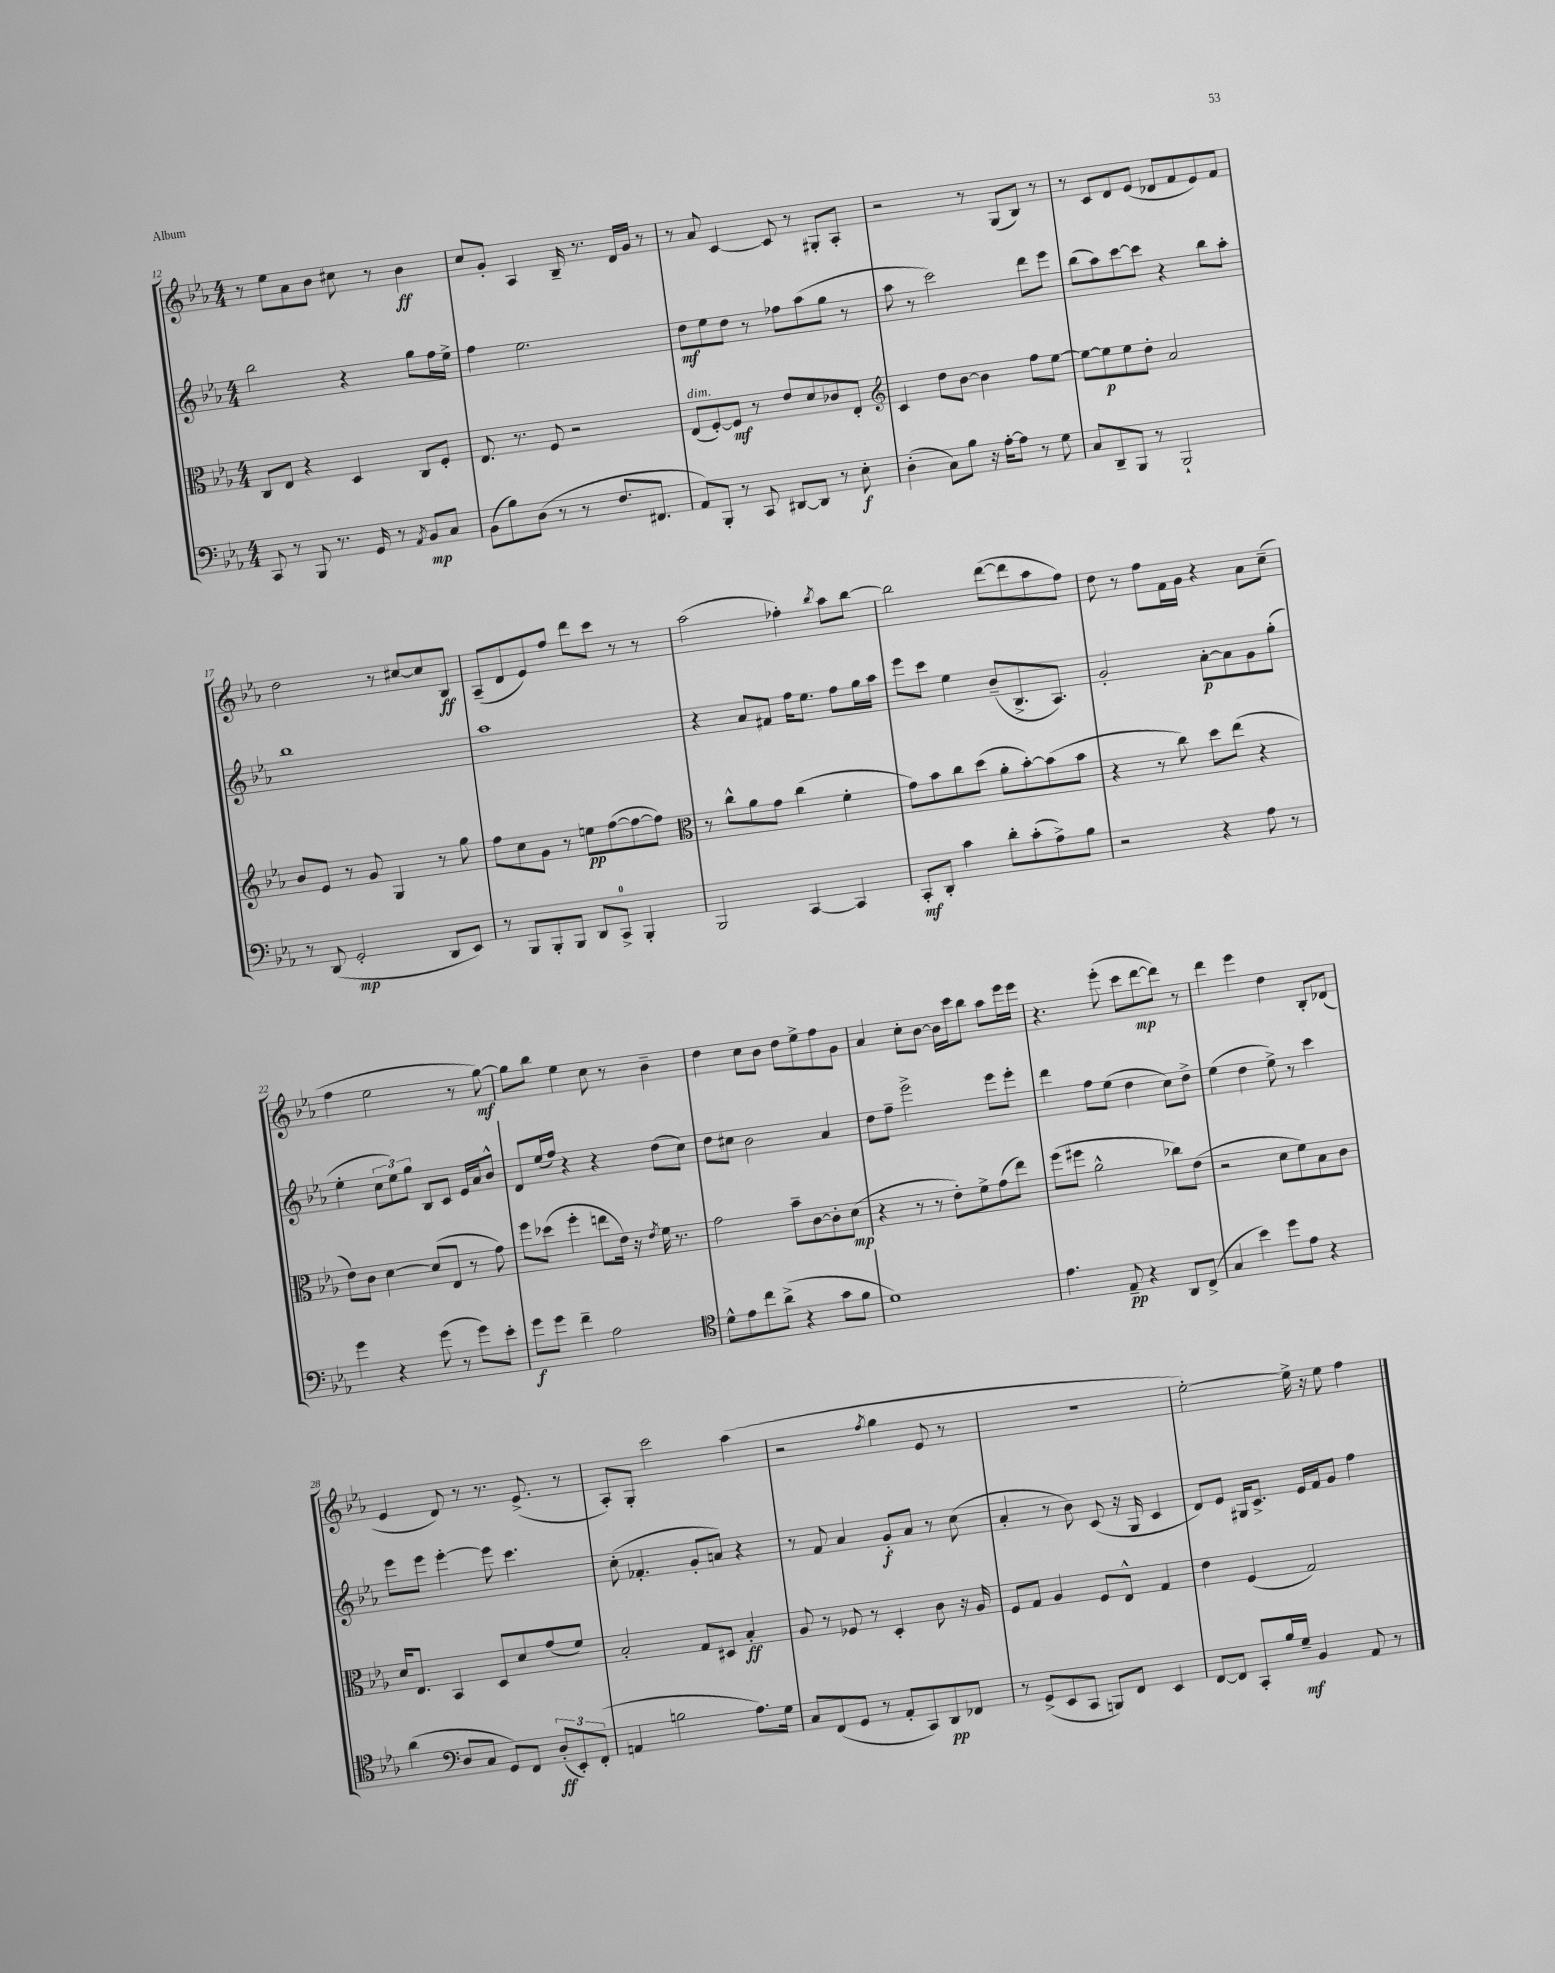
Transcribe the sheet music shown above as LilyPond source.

<<
\new StaffGroup <<
\new Staff = "s0" {
    \clef treble \key ees \major \numericTimeSignature \time 4/4
    r8 ees''8 aes'8 bes'8 cis''8 r8 bes'4\ff |
    c''8 g'8-. aes4 bes16-- r8. d'16 g'16 r8 |
    r8 aes'8 c'4~ c'8 r8 gis8-. aes8-. |
    r2 r8 g8( bes8) r8 |
    r8 c'8 d'8 ees'8( des'8 f'8 ees'8) f'8 |
    d''2 r8 cis''8~ cis''8 bes8\ff |
    aes8--( d'8 ees'8) f''8 d'''8 c'''8 r8 r8 |
    aes''2( fes''4-.) \acciaccatura { bes''8 } aes''8 bes''8~ |
    bes''2 d'''8~( d'''8 aes''8 f''8) |
    d''8 r8 f''8 f'16 g'16 r4 aes'8 c''8--( |
    f''4 ees''2 r8 g''8~\mf) |
    g''8 bes''8 ees''4 c''8 r8 bes'4-- |
    d''4 c''8 bes'8 d''8 ees''8-> f''8 g'8 |
    aes'4 c''8-. bes'8~ bes'16 c'''16 bes''8 aes''8 ees'''16 ees'''16 |
    r4. ees'''8-.( c'''8 d'''8~\mp d'''8) r8 |
    d'''4 ees'''4 d''4 bes8-. des'8( |
    ees'4 d'8) r8 r8. ees'8.->( r8 |
    aes8-.) g8-. c'''2 aes''4( |
    r2 \acciaccatura { f''8 } g''4 ees'8 r8 |
    R1 |
    ees''2~-.) ees''16-> r16 ees''8 f''4 \bar "|." |
}
\new Staff = "s1" {
    \clef treble \key ees \major \numericTimeSignature \time 4/4
    bes''2 r4 g''8 f''16 ees''16-> |
    f''4 ees''2. |
    d''8\mf ees''8 d''8 r8 fes''8 aes''8( g''8 r8 |
    aes''8 r8 c'''2) d'''8 ees'''8 |
    bes''8( aes''8) c'''8~ c'''8 r4 bes''8 aes''8-. |
    bes''1 |
    aes''1 |
    r4 aes'8 fis'8 f''16 ees''8. f''8 g''16 aes''16 |
    ees'''8 c'''8 ees''4 bes'8--( bes8.-> aes8.) |
    g'2-. aes'8~-.\p aes'8 g'8 g''8-.( |
    ees''4-. \tuplet 3/2 { c''8 ees''8) g''8 } bes8 c'8 ees'16 aes'16 bes'8-^ |
    d'8 ees''16( f''16) r4 r4 d''8( c''8) |
    d''8 cis''8 bes'2 aes'4 |
    d''8 f''8-- ees'''2-> ees'''8 ees'''8-. |
    d'''4 f''8 ees''8( d''4 c''8) d''8-> |
    ees''4( d''4 ees''8->) r8 c'''4 |
    ees'''8 ees'''8 ees'''4~-. ees'''8 c'''4. |
    c''8-.( fes'4.-. g'8-. a'8) r4 |
    r8 f'8 aes'4 g'8-.\f aes'8 r8 c''8( |
    aes'4-. r8 bes'8) c'8( r16 g16 c'4 |
    d'8) ees'8 gis16 c'8.-> ees'16 f'16 g'8 f''4 \bar "|." |
}
\new Staff = "s2" {
    \clef alto \key ees \major \numericTimeSignature \time 4/4
    c8 ees8 r4 d4 c8 f8-. |
    ees8. r8. f8 r2 |
    ees8^\markup { \italic "dim." }( f8~-.) f8\mf r8 ees'8 d'8 ces'8 ees8-. |
    \clef treble c'4 d''8 bes'8~ bes'4 f''8 ees''8~ |
    ees''8~ ees''8\p ees''8 d''8-. aes'2 |
    bes'8 ees'8 r8 g'8 g4 r8 g''8 |
    f''8 c''8 g'8 r8 e''8\pp f''8~( f''8~ f''8) |
    \clef alto r8 c''8-^ aes'8 g'8 c''4( f'4-. |
    g'8) bes'8 c''8 d''8( aes'8-. bes'8~-.) bes'8( bes'8 |
    r4 r8 c''8) d''8 ees''8( r4 |
    ees'8) c'8 d'4~ d'8( ees8 r8 g'8) |
    f''8 des''8( f''4-. e''8 ees'16) r16 \acciaccatura { ees'8 } f'16 r8. |
    g'2 bes'8-- c'8~ c'8-. d'8\mp( |
    r4 r8 r8 ees'8-.) f'8-> g'8( ees''8) |
    f''8( fis''8 aes'2-^ ces''8) ees'8( |
    r2 d'8 f'8) bes8 c'8 |
    d'16 ees8. bes,4 d8 d'8 g'8( f'8) |
    bes2-. g8 dis8 bes4-.\ff |
    aes8 r8 fes8 r8 d4-. c'8 r16 aes16 |
    f8 g8 aes4 f8 ees8-^ g4 |
    ees'4 f4( g2) \bar "|." |
}
\new Staff = "s3" {
    \clef bass \key ees \major \numericTimeSignature \time 4/4
    c,8 r8 bes,,8 r8. g,16 r8 \acciaccatura { aes,8 } bes,8\mp c8 |
    bes,8( bes8) d8( r8 r8 f8. fis,8. |
    aes,8) bes,,8-. r8 c,8 dis,8~ dis,8 r8 ees8-.\f |
    d4-.( c8) bes8 r16 aes16~-. aes8 r8 g8 |
    c8 d,8-- bes,,8 r8 bes,,2-! |
    r8 d,8( g,2-.\mp d,8 ees,8) |
    r8 bes,,8 bes,,8-. bes,,8 d,8 c,8-0-> bes,,4-. |
    bes,,2 c,4~ c,4 |
    c,8-.\mf d,8-. c'4 d'8-. c'8-.( aes8->) bes8 |
    r2 r4 aes8 r8 |
    g'4 r4 g'8( r8 g'8) ees'8-. |
    g'8\f g'8 f'4-- aes2 |
    \clef tenor d'8-^ ees'8 c''8 aes'8->( r4 g'8 f'8 |
    d'1) |
    ees'4. ees8--\pp r4 aes,8 c8->( |
    g4 bes'4) d''8 ees'8 r4 |
    aes'4( \clef bass d8 c8 g,8) f,8 \tuplet 3/2 { d8-.\ff( ees,8-.) f,8-.( } |
    a,4 b2 aes8.) g16 |
    c8 f,8( g,8 r8 aes,8-. c,8) d,8\pp fes,8 |
    r8 g,8->( ees,8 c,8 b,,8) f,8 ees,4 |
    f,8~ f,8 c,8-. bes16 g16--\mf bes,4 aes,8 r8 \bar "|." |
}
>>
>>
\layout { \context { \Score currentBarNumber = #12 } }
